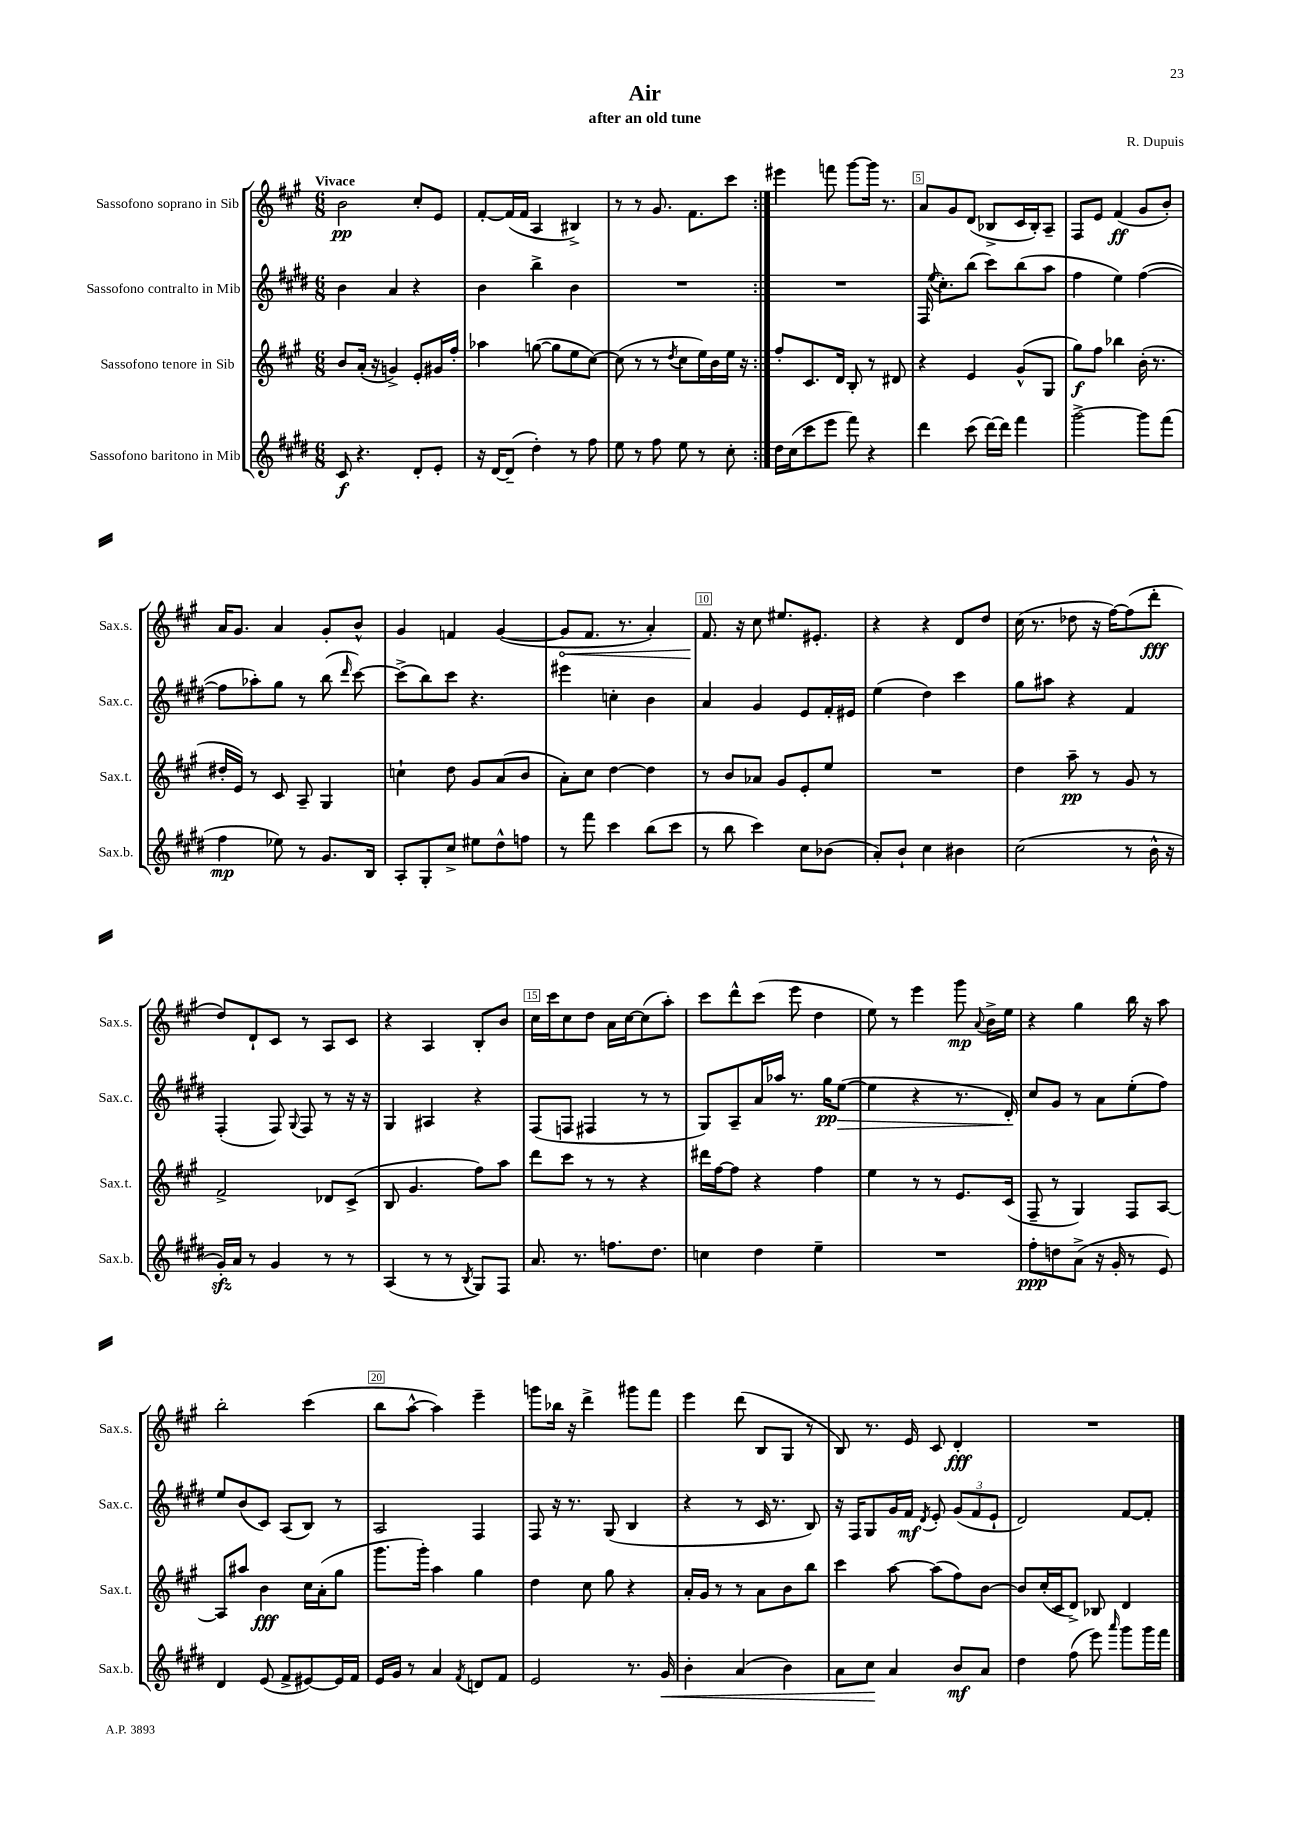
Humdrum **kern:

**kern	**kern	**kern	**kern
*staff4	*staff3	*staff2	*staff1
*clefG2	*clefG2	*clefG2	*clefG2
*k[f#c#g#d#]	*k[f#c#g#]	*k[f#c#g#d#]	*k[f#c#g#]
*M6/8	*M6/8	*M6/8	*M6/8
8c#	8b	4b	2b
4.r	(16a'	.	.
.	16r	.	.
.	4g^)	4a	.
8d#'	8e'	4r	8cc#'
8e'	16g#	.	8e
.	16ff#'	.	.
=	=	=	=
16r	4aa-	4b	[8f#'
[16d#	.	.	.
(8d#~]	.	.	(16f#]
.	.	.	16f#
4dd#')	([8gg	4bb^	4A
.	8gg]	.	.
8r	8ee	4b	4B#^)
8ff#	[8cc#)	.	.
=	=	=	=
8ee	(8cc#]	2.r	8r
8r	8r	.	8r
8ff#	8r	.	8.g#
.	8qdd	.	.
8ee	8cc#	.	.
.	.	.	8.f#
8r	16ee)	.	.
.	16b	.	.
8cc#'	16ee	.	8ccc#
.	16r	.	.
=:|!	=:|!	=:|!	=:|!
16dd#	8ff#'	2.r	4eee#
(16cc#	.	.	.
8ccc#	8.c#	.	.
8eee	.	.	8fff
.	16d	.	.
8fff#)	8B'	.	[8ggg#
4r	8r	.	16ggg#]
.	.	.	8.r
.	8d#	.	.
=	=	=	=
4ddd#	4r	(16F#	8a
.	.	8qqee	.
.	.	8.cc#')	.
.	.	.	8g#
(8ccc#	4e	(8bb	(8d
[16ddd#)	.	8ccc#)	8B-^
16ddd#]	.	.	.
4fff#	(8g#^^	(8bb	16c#
.	.	.	16B-')
.	8G#	8aa	8A~
=	=	=	=
[2ggg#^	8gg#)	4ff#	8F#
.	8ff#	.	8e
.	4bb-	4ee)	(4f#
8ggg#]	(16b'	([4ff#	8g#
.	8.r	.	.
(8fff#	.	.	8b')
=	=	=	=
4ff#	16dd#'	8ff#]	16a
.	16e)	.	8.g#
.	8r	8aa-')	.
8ee-)	8c#	8gg#	4a
8r	8A~	8r	.
8.g#	4G#	(8bb	8g#'
.	.	16qqddd#	.
.	.	[8ccc#)	8b^^
16B	.	.	.
=	=	=	=
8A'	4cc`	(8ccc#^]	4g#
8G#'	.	8bb)	.
8cc#^	8dd	8ccc#	4f
8ee#	8g#	4.r	.
8dd#^^	(8a	.	([4g#
8ff	8b	.	.
=	=	=	=
8r	8a')	4eee#	8g#]
8fff#	8cc#	.	8.f#
4ccc#	[4dd	4cc'	.
.	.	.	8.r
(8bb	4dd]	4b	4a')
8ccc#	.	.	.
=	=	=	=
8r	8r	4a	8.f#
8bb	8b	.	.
.	.	.	16r
4ccc#)	8a-	4g#	8cc#
.	8g#	.	8.ee#
8cc#	8e'	8e	.
.	.	.	8.e#'
(8b-	8ee	16f#'	.
.	.	16e#	.
=	=	=	=
8a')	2.r	(4ee	4r
8b`	.	.	.
4cc#	.	4dd#)	4r
4b#	.	4ccc#	8d
.	.	.	8dd
=	=	=	=
(2cc#	4dd	8gg#	(16cc#
.	.	.	8.r
.	.	8aa#	.
.	8aa~	4r	8dd-
.	8r	.	16r
.	.	.	[16ff#)
8r	8g#	4f#	(8ff#]
16b^^	8r	.	8ddd'
16r	.	.	.
=	=	=	=
16g#')	2f#^	(4F#'	8dd)
16a	.	.	.
8r	.	.	8d`
4g#	.	8F#)	8c#
.	.	8qqG#	.
.	.	8F#	8r
8r	8d-	8r	8A
8r	(8c#^	16r	8c#
.	.	16r	.
=	=	=	=
(4A	8B	4G#	4r
.	4.g#	.	.
8r	.	4A#	4A
8r	.	.	.
8qB	.	.	.
8G#)	8ff#)	4r	8B'
8F#	8aa	.	8b
=	=	=	=
8.a	8ddd	(8F#	16cc#
.	.	.	16ccc#
.	8ccc#	8F	8cc#
8.r	.	.	.
.	8r	4F#	8dd
8.ff	8r	.	16a
.	.	.	[16cc#
.	4r	8r	(8cc#]
8.dd#	.	.	.
.	.	8r	8aa')
=	=	=	=
4cc	16ddd#	8G#)	8ccc#
.	[16ff#	.	.
.	8ff#]	8A~	8ddd^^
4dd#	4r	16a	(8ccc#
.	.	16aa-	.
.	.	8.r	8eee
4ee~	4ff#	.	4dd
.	.	16gg#	.
.	.	([8ee	.
=	=	=	=
2.r	4ee	4ee]	8ee)
.	.	.	8r
.	8r	4r	4eee
.	8r	.	.
.	8.e	8.r	8ggg#
.	.	.	8qqa
.	.	.	16b^
.	(16c#	16d#')	16ee
=	=	=	=
8ff#'	8F#~	8cc#	4r
8dd	8r	8g#	.
(8a^	4G#)	8r	4gg#
16r	.	8a	.
16g#'	.	.	.
8r	8F#	(8ee'	16bb
.	.	.	16r
8e)	[8A	8ff#)	8aa
=	=	=	=
4d#	8A]	8ee	2bb'
.	8aa#	(8b	.
(8e	4b	8c#)	.
8f#^	.	(8A	.
[8e#)	16cc#	8B)	(4ccc#
.	(16a'	.	.
16e#]	8gg#	8r	.
16f#	.	.	.
=	=	=	=
16e	8.ggg#	2A	8bb
16g#	.	.	.
8r	.	.	[8aa^^
.	16ggg#')	.	.
4a	4aa	.	4aa])
8qf#	.	.	.
8d	4gg#	4F#	4eee~
8f#	.	.	.
=	=	=	=
2e	4dd	8F#	8ggg
.	.	16r	16bb-
.	.	8.r	16r
.	8cc#	.	4ddd^
.	8gg#	(8G#	.
8.r	4r	4B	8ggg#
.	.	.	8fff#
16g#	.	.	.
=	=	=	=
4b'	16a'	4r	4eee
.	16g#	.	.
.	8r	.	.
(4a	8r	8r	(8ddd
.	8a	16c#	8B
.	.	8.r	.
4b)	8b	.	8G#
.	8bb	8B)	8r
=	=	=	=
8a	4ccc#	16r	8B)
.	.	16F#	.
8cc#	.	8G#	8.r
4a	[8aa	16g#	.
.	.	16f#	16e
.	.	8qd#	.
.	(8aa]	8e'	8c#
8b	8ff#)	(12g#	4d'
.	.	12f#	.
8a	[8b	.	.
.	.	12e`	.
=	=	=	=
4dd#	8b]	2d#)	2.r
.	(16cc#'	.	.
.	16c#	.	.
(8ff#	8d^)	.	.
8eee)	8B-	.	.
16qqaaa	.	.	.
8ggg#	4d	[8f#	.
16ggg#	.	8f#']	.
16fff#	.	.	.
==	==	==	==
*-	*-	*-	*-
